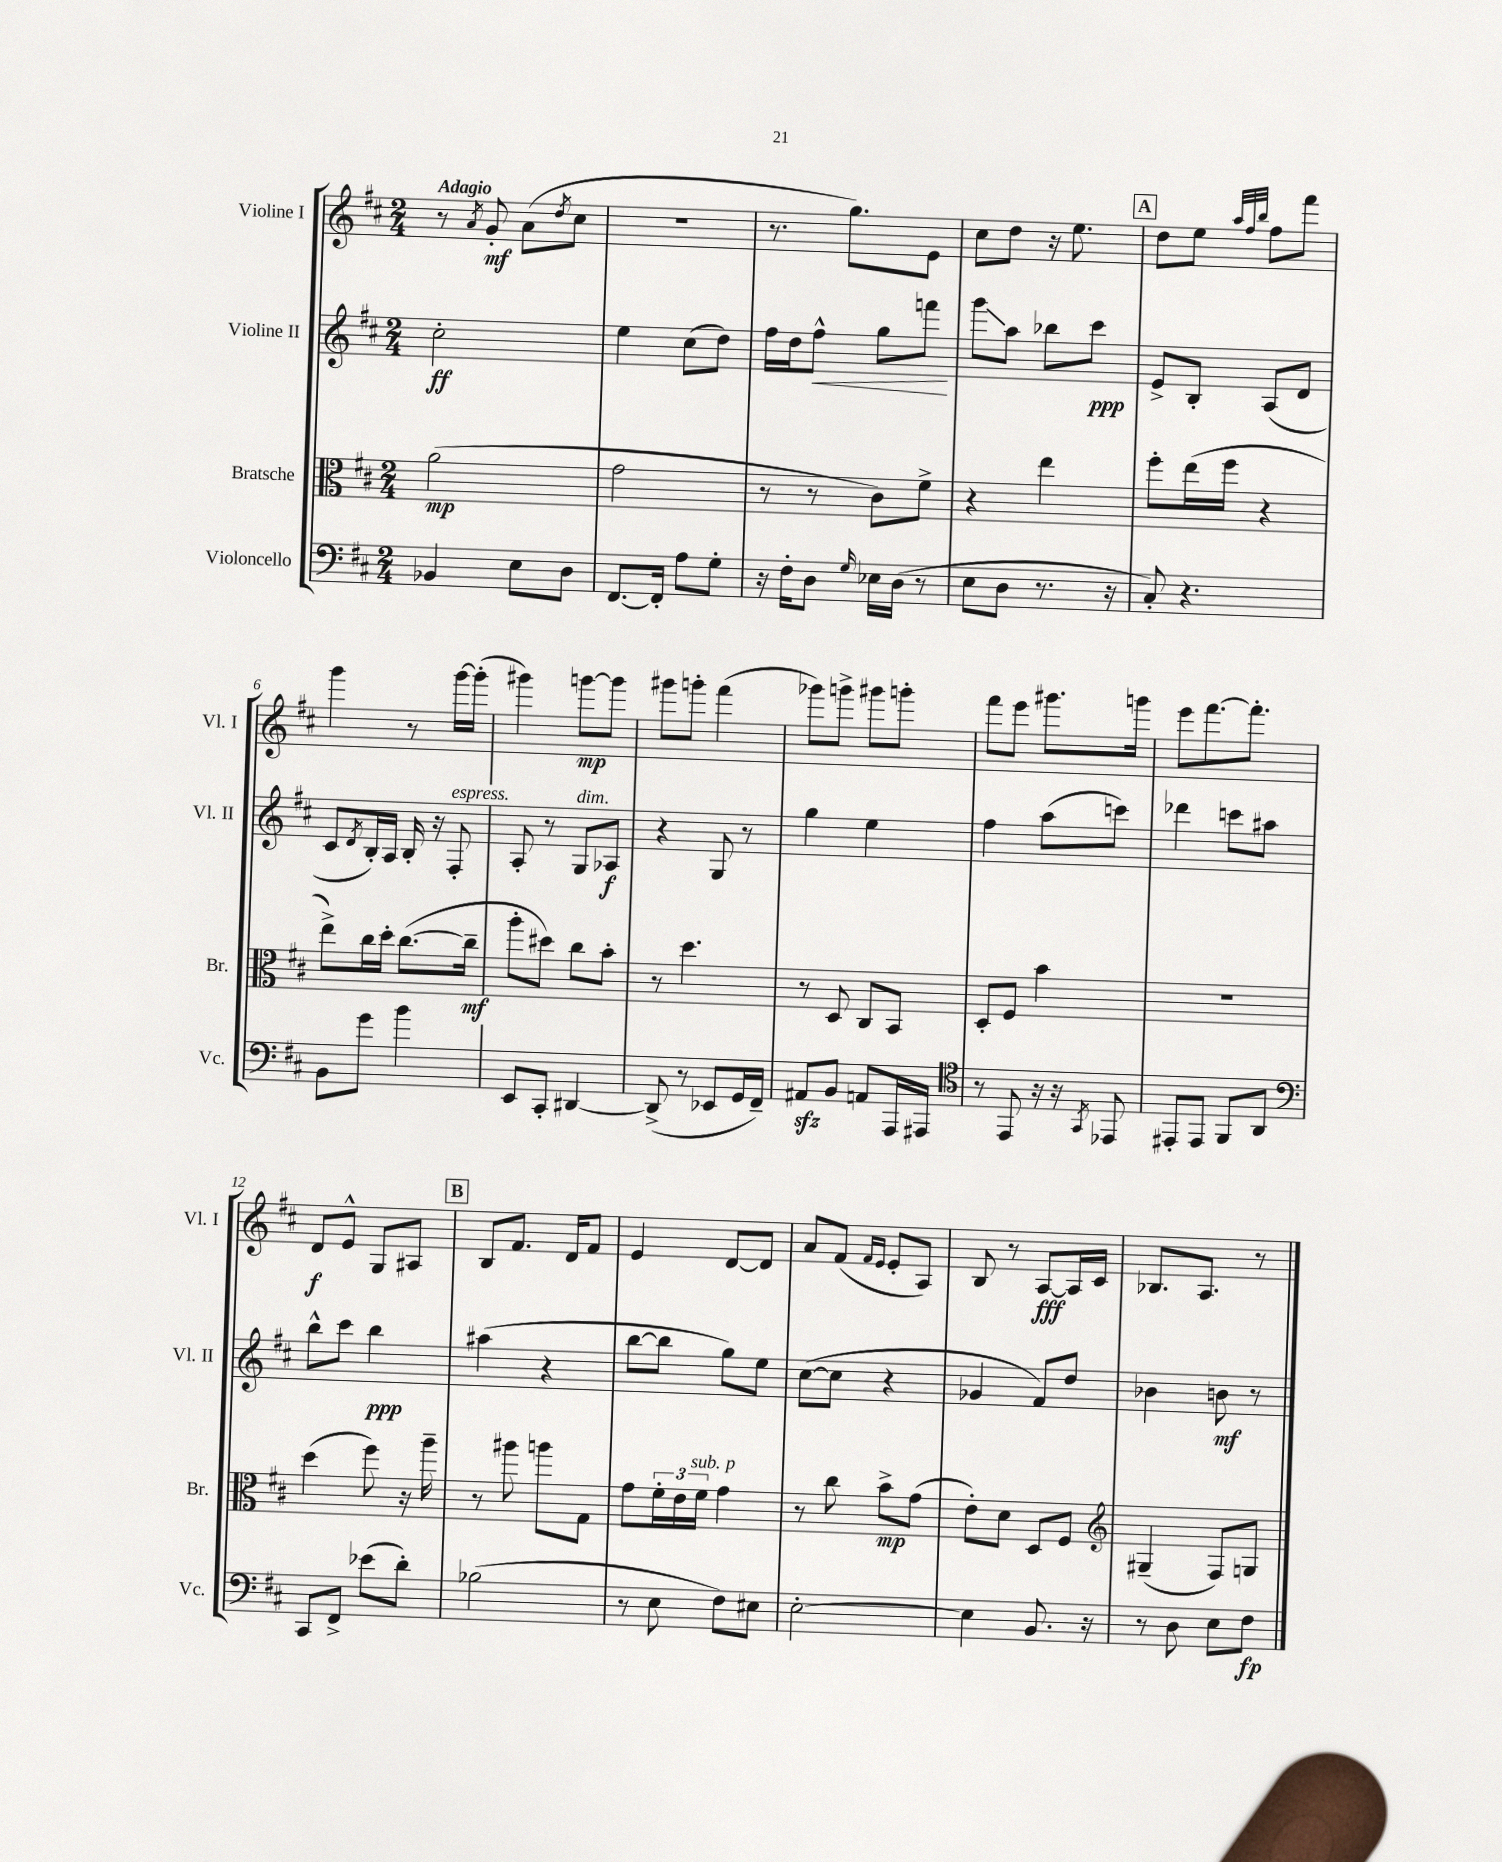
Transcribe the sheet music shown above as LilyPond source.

<<
\new StaffGroup <<
\new Staff = "s0" \with { instrumentName = "Violine I" shortInstrumentName = "Vl. I" } {
    \clef treble \key d \major \numericTimeSignature \time 2/4 \tempo "Adagio"
    r8 \acciaccatura { a'8 } g'8-.\mf a'8( \acciaccatura { d''8 } cis''8 |
    R2 |
    r8. g''8.) e'8 |
    cis''8 d''8 r16 e''8. |
    \mark \markup { \box "A" } d''8 e''8 \grace { a''32 fis''32 b''32 } fis''8 fis'''8 |
    g'''4 r8 g'''16~ g'''16-.( |
    gis'''4) g'''8~\mp g'''8 |
    gis'''8 g'''8-. fis'''4( |
    ges'''8) g'''8-> gis'''8 g'''8-. |
    fis'''8 e'''8 gis'''8. g'''16 |
    e'''8 fis'''8.~ fis'''8.-. |
    d'8\f e'8-^ g8 ais8 |
    \mark \markup { \box "B" } b8 fis'8. d'16 fis'8 |
    e'4 d'8~ d'8 |
    a'8 fis'8( \grace { fis'16 e'16 } e'8-. a8) |
    b8 r8 a8~\fff a16 cis'16 |
    bes8. a8. r8 \bar "|." |
}
\new Staff = "s1" \with { instrumentName = "Violine II" shortInstrumentName = "Vl. II" } {
    \clef treble \key d \major \numericTimeSignature \time 2/4
    cis''2-.\ff |
    e''4 cis''8( d''8) |
    fis''16 d''16 fis''8-^\< g''8 f'''8\! |
    g'''8\glissando a''8 bes''8 cis'''8\ppp |
    \mark \markup { \box "A" } e'8-> b8-. a8( d'8 |
    cis'8 \acciaccatura { d'8 } b16-.) a16 b16-. r16 fis8-.^\markup { \italic "espress." } |
    a8-. r8 g8^\markup { \italic "dim." } aes8\f |
    r4 g8 r8 |
    g''4 e''4 |
    fis''4 a''8( c'''8) |
    des'''4 c'''8 ais''8 |
    b''8-^ cis'''8 b''4\ppp |
    \mark \markup { \box "B" } ais''4( r4 |
    b''8~ b''8 g''8) e''8 |
    cis''8~( cis''8 r4 |
    ges'4 fis'8) d''8 |
    bes'4 b'8\mf r8 \bar "|." |
}
\new Staff = "s2" \with { instrumentName = "Bratsche" shortInstrumentName = "Br." } {
    \clef alto \key d \major \numericTimeSignature \time 2/4
    a'2\mp( |
    g'2 |
    r8 r8 cis'8) fis'8-> |
    r4 e''4 |
    \mark \markup { \box "A" } fis''8-. e''16( fis''16 r4 |
    e''8->) cis''16 d''16-. cis''8.~( cis''16--\mf |
    a''8-. dis''8) cis''8 b'8-. |
    r8 d''4. |
    r8 d8 cis8 b,8 |
    d8-. fis8 b'4 |
    r2 |
    d''4( fis''8) r16 a''16-- |
    \mark \markup { \box "B" } r8 ais''8 a''8 g8 |
    g'8 \tuplet 3/2 { fis'16-. e'16 fis'16^\markup { \italic "sub. p" } } g'4 |
    r8 cis''8 b'8->\mp g'8( |
    e'8-.) d'8 d8 fis8 |
    \clef treble gis4--( fis8) g8 \bar "|." |
}
\new Staff = "s3" \with { instrumentName = "Violoncello" shortInstrumentName = "Vc." } {
    \clef bass \key d \major \numericTimeSignature \time 2/4
    bes,4 e8 d8 |
    fis,8.~ fis,16-. a8 g8-. |
    r16 fis16-. d8 \grace { g16 } ees16 d16( r8 |
    e8 d8 r8. r16 |
    \mark \markup { \box "A" } cis8-.) r4. |
    b,8 g'8 b'4 |
    e,8 cis,8-. dis,4~ |
    dis,8->( r8 ees,8 g,16 fis,16--) |
    ais,8\sfz b,8 a,8 a,,16 ais,,16 |
    \clef tenor r8 e,8 r16 r16 \acciaccatura { g,8 } ees,8 |
    eis,8-. eis,8 fis,8 a,8 |
    \clef bass cis,8 fis,8-> ees'8( d'8-.) |
    \mark \markup { \box "B" } bes2( |
    r8 e8 fis8) eis8 |
    e2~-. |
    e4 b,8. r16 |
    r8 d8 e8 fis8\fp \bar "|." |
}
>>
>>
